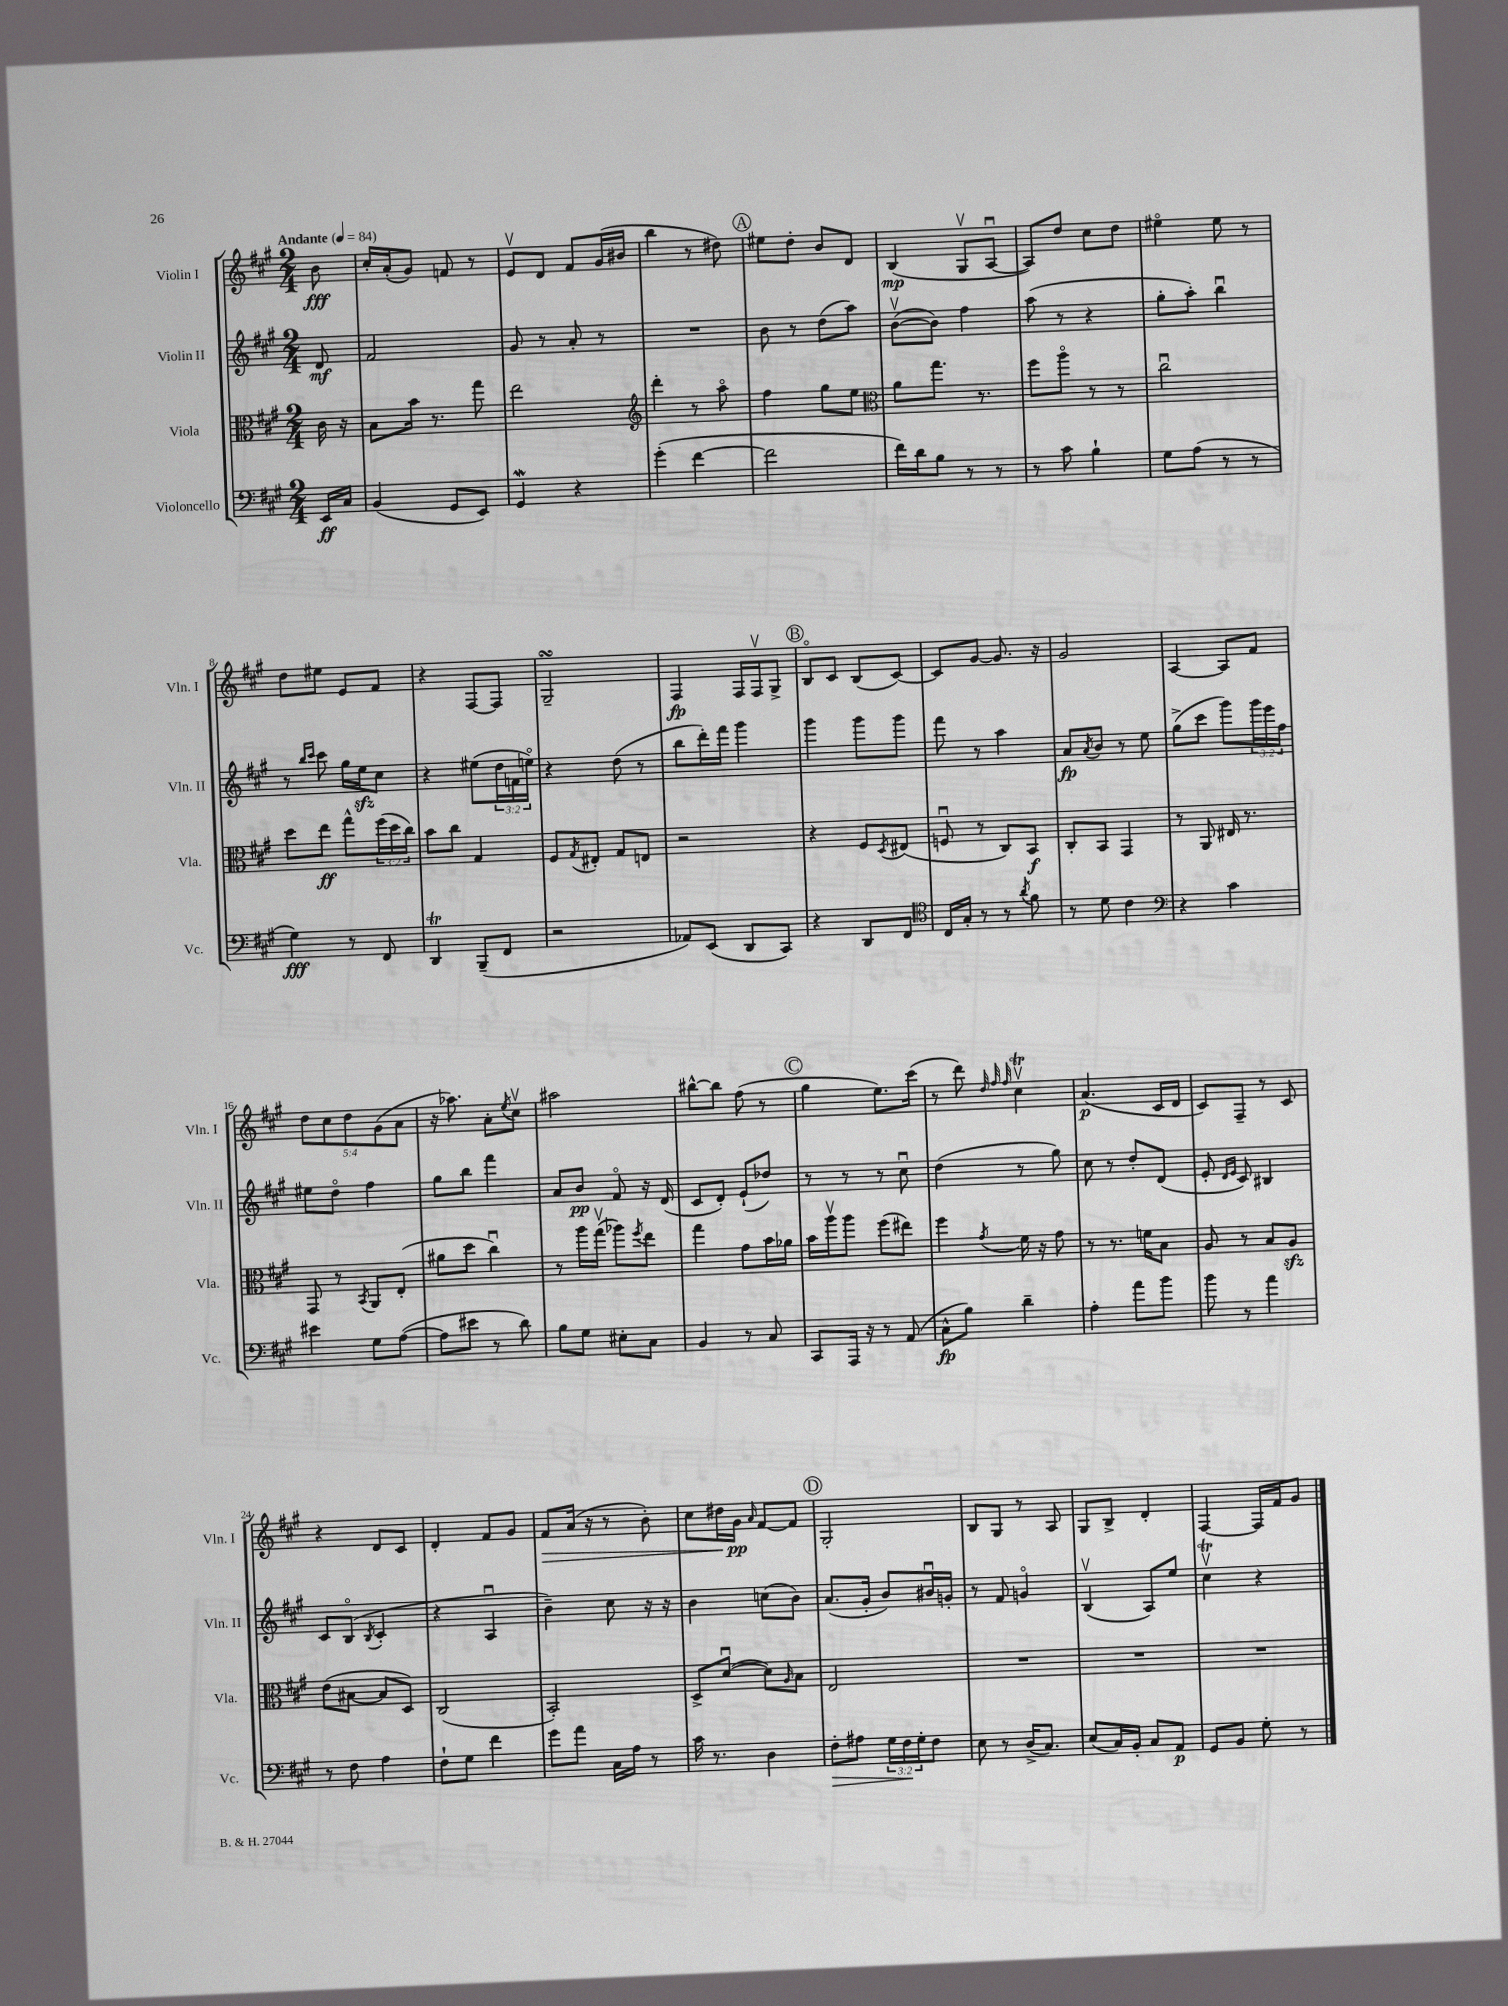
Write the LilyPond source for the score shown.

<<
\new StaffGroup <<
\new Staff = "s0" \with { instrumentName = "Violin I" shortInstrumentName = "Vln. I" } {
    \clef treble \key a \major \numericTimeSignature \time 2/4 \override Staff.TupletNumber.text = #tuplet-number::calc-fraction-text \partial 8 \tempo "Andante" 4 = 84
    b'8\fff |
    cis''16-. a'16-.( gis'8) f'8 r8 |
    e'8\upbow d'8 fis'8 gis'16( bis'16 |
    b''4 r8 dis''8) |
    \mark \markup { \circle "A" } eis''8 d''8-. b'8 d'8 |
    b4\mp( gis8\upbow a8~\downbow |
    a8) d''8 cis''8 d''8 |
    eis''4\flageolet eis''8 r8 |
    d''8 eis''8 e'8 fis'8 |
    r4 fis8~ fis8 |
    gis2--\turn |
    fis4\fp fis16 fis16\upbow gis8-> |
    \mark \markup { \circle "B" } b8\flageolet cis'8 b8( cis'8~) |
    cis'8 gis'8~ gis'8. r16 |
    gis'2 |
    a4~ a8 fis'8 |
    \tuplet 5/4 { d''8 cis''8 d''8 gis'8( a'8 } |
    r16 aes''8.) a'8-. \acciaccatura { e''8 } cis''8\upbow |
    ais''2 |
    bis''8~-^ bis''8 fis''8( r8 |
    \mark \markup { \circle "C" } gis''4 e''8.) cis'''16( |
    r8 d'''8) \grace { d''32 fis''32 fis''32 } cis''4\upbow\trill |
    a'4.\p( cis'16 d'16 |
    cis'8) fis8-- r8 cis'8 |
    r4 d'8 cis'8 |
    d'4-. fis'8 gis'8 |
    fis'8\> a'16( r16 r8 b'8-.) |
    cis''8 dis''16 gis'16\pp\! \grace { a'16 } fis'8~ fis'8 |
    \mark \markup { \circle "D" } gis2-. |
    b8 gis8 r8 a8 |
    gis8 b8-> d'4-. |
    fis4~ fis16 fis'16 gis'8 \bar "|." |
}
\new Staff = "s1" \with { instrumentName = "Violin II" shortInstrumentName = "Vln. II" } {
    \clef treble \key a \major \numericTimeSignature \time 2/4 \override Staff.TupletNumber.text = #tuplet-number::calc-fraction-text \partial 8
    d'8\mf |
    fis'2 |
    gis'8 r8 a'8-. r8 |
    R2 |
    \mark \markup { \circle "A" } b'8 r8 d''8( a''8) |
    b'8~\upbow( b'8) fis''4 |
    a''8( r8 r4 |
    gis''8-. a''8-.) b''4\downbow |
    r8 \grace { b''16 cis'''16 } cis'''8 gis''16 e''16\sfz cis''8 |
    r4 eis''8( \tuplet 3/2 { d''16 f'16 e''16\flageolet) } |
    r4 d''8( r8 |
    b''8 d'''16-.) fis'''16 gis'''4 |
    \mark \markup { \circle "B" } gis'''4 gis'''8 gis'''8 |
    fis'''8 r8 a''4 |
    a'8\fp \acciaccatura { a'8 } b'8 r8 e''8 |
    gis''8->( cis'''8 gis'''8) \tuplet 3/2 { gis'''16 e'''16 fis''16 } |
    eis''8 d''8\flageolet fis''4 |
    gis''8 b''8 fis'''4 |
    a'8 b'8\pp fis'8\flageolet r16 d'16( |
    cis'8 d'8-.) e'8-!( des''8) |
    \mark \markup { \circle "C" } r8 r8 r8 cis''8\downbow |
    d''4( r8 gis''8) |
    cis''8 r8 d''8-. d'8( |
    e'8-. \grace { d'16 e'16 } cis'8) bis4 |
    cis'8 b8\flageolet( \acciaccatura { b8 } cis'4-. |
    r4 a4\downbow |
    b'4--) cis''8 r16 r16 |
    b'4 c''8( b'8) |
    \mark \markup { \circle "D" } a'8.( gis'16-. b'8) bis'16\downbow g'16-. |
    r8 fis'8 g'4\flageolet |
    b4\upbow( a8) e''8 |
    cis''4\upbow\trill r4 \bar "|." |
}
\new Staff = "s2" \with { instrumentName = "Viola" shortInstrumentName = "Vla." } {
    \clef alto \key a \major \numericTimeSignature \time 2/4 \override Staff.TupletNumber.text = #tuplet-number::calc-fraction-text \partial 8
    cis'16 r16 |
    b8 b'16 r8. gis''8 |
    e''2 |
    \clef treble d'''4-. r8 a''8\flageolet |
    \mark \markup { \circle "A" } fis''4 gis''8 e''8 |
    \clef alto a'8 gis''8. r8. |
    fis''8 a''8\flageolet r8 r8 |
    cis''2\downbow |
    d''8 e''8\ff gis''8-^ \tuplet 3/2 { fis''16( d''16 cis''16) } |
    b'8 cis''8 gis4 |
    fis8 \acciaccatura { gis8 } eis8-. gis8 e8 |
    r2 |
    \mark \markup { \circle "B" } r4 fis8 \acciaccatura { d8 } eis8( |
    f8\downbow r8 cis8) b,8\f |
    cis8-. b,8 gis,4 |
    r8 a,8 eis16 r8. |
    gis,8 r8 \acciaccatura { b,8 } a,8 e8-.( |
    ais'8 d''8 cis''4\downbow) |
    r8 a''16 gis''16\upbow( aes''8) \acciaccatura { fis''8 } e''8 |
    gis''4 gis'8 b'16 aes'16 |
    \mark \markup { \circle "C" } b'16 a''16\upbow a''8 fis''8( eis''8) |
    fis''4 \acciaccatura { gis'8 } fis'16 r16 gis'8 |
    r8 r8. f'16 b8 |
    a8 r8 b8 a8\sfz |
    e'8( bis8~ bis8 d8) |
    cis2( |
    b,2-.) |
    d8-> d'8~\downbow( d'8) \grace { a16 } b8 |
    \mark \markup { \circle "D" } e2 |
    R2 |
    R2 |
    R2 \bar "|." |
}
\new Staff = "s3" \with { instrumentName = "Violoncello" shortInstrumentName = "Vc." } {
    \clef bass \key a \major \numericTimeSignature \time 2/4 \override Staff.TupletNumber.text = #tuplet-number::calc-fraction-text \partial 8
    e,16\ff cis16 |
    b,4( gis,8 e,8) |
    gis,4\mordent r4 |
    gis'4-.( fis'4~ |
    \mark \markup { \circle "A" } fis'2 |
    fis'16) d'16 b8 r8 r8 |
    r8 cis'8 b4-! |
    gis8 a8( r8 r8 |
    gis4\fff) r8 fis,8 |
    d,4\trill b,,8--( fis,8 |
    r2 |
    aes,8) e,8( d,8 cis,8) |
    \mark \markup { \circle "B" } r4 d,8 fis,8 |
    \clef tenor cis16 gis16-. r8 r8 \acciaccatura { a'8 } fis'8 |
    r8 d'8 cis'4 |
    \clef bass r4 cis'4 |
    eis'4 gis8 a8~( |
    a8 eis'8 r8 d'8) |
    b8 gis8 eis8-. cis8 |
    b,4 r8 cis8 |
    \mark \markup { \circle "C" } cis,8 a,,16 r16 r8 a,8( |
    cis8-^\fp b8) d'4-- |
    a4-. a'8 b'8 |
    b'8 r8 a'4 |
    r8 fis8 a4 |
    fis8-! gis8 fis'4 |
    gis'8 a'8 cis16 a16 r8 |
    cis'16 r8. d4 |
    \mark \markup { \circle "D" } fis8-.\> ais8 \tuplet 3/2 { gis16 fis16\! gis16-. } fis8 |
    e8 r8 d16->( cis8.) |
    e8( cis16) b,16-. cis8 a,8\p |
    gis,8 b,8 gis8-. r8 \bar "|." |
}
>>
>>
